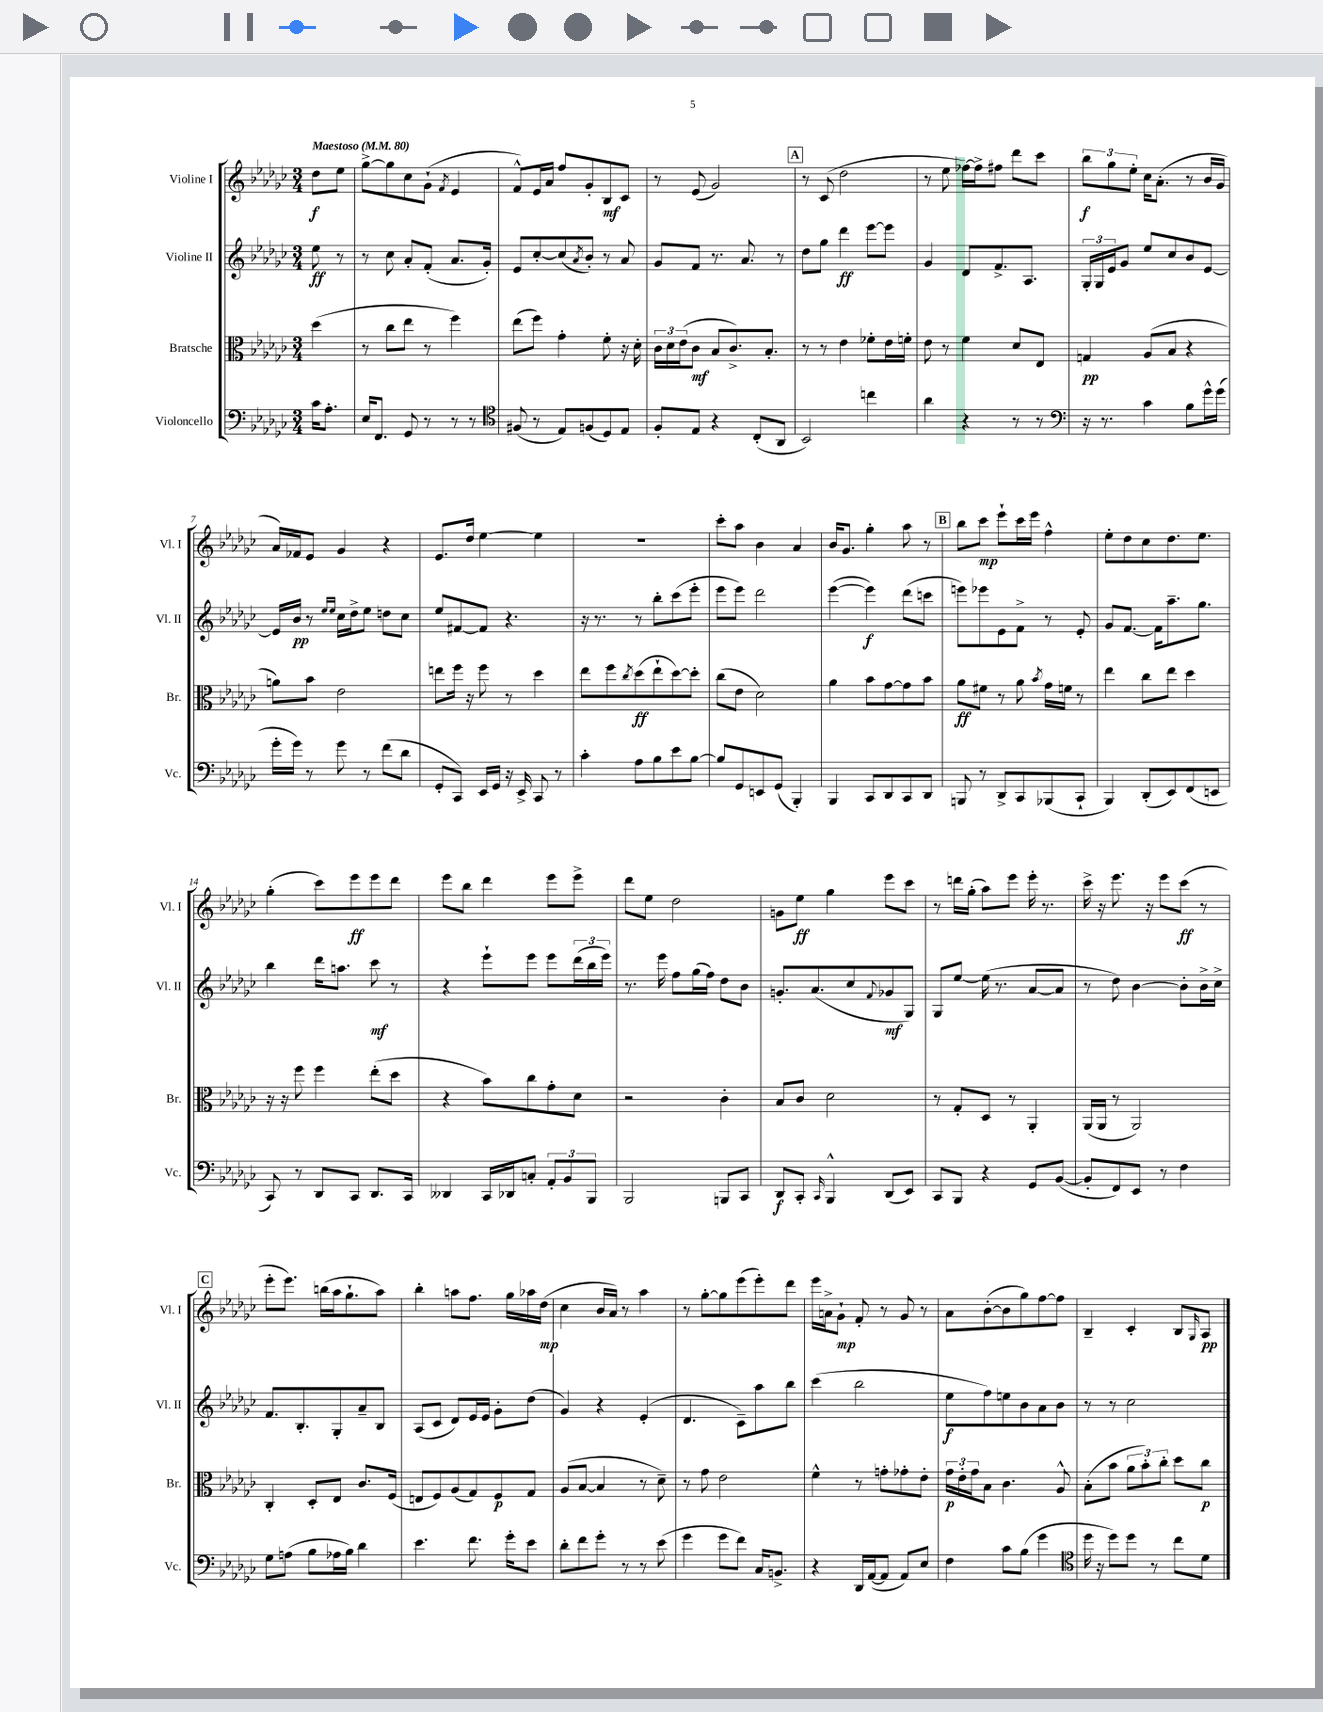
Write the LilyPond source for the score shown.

<<
\new StaffGroup <<
\new Staff = "s0" \with { instrumentName = "Violine I" shortInstrumentName = "Vl. I" } {
    \clef treble \key ges \major \numericTimeSignature \time 3/4 \partial 4 \tempo "Maestoso" 4 = 80
    des''8\f ees''8 |
    ges''8~-> ges''8 ces''8 ges'8-!( \acciaccatura { f'8 } ees'4 |
    f'8-^) ees'16 aes'16 f''8 ges'8-. bes8\mf ces'8 |
    r8 ees'8( ges'2) |
    \mark \markup { \box "A" } r8 ces'8( des''2 |
    r8 ees''8 fes''16~) fes''16-> fis''8 des'''8 ces'''8 |
    \tuplet 3/2 { bes''8\f ges''8 ees''8-. } ces''16 aes'8.-.( r8 bes'16 ges'16 |
    aes'16) fes'16 ees'8 ges'4 r4 |
    ees'8. des''16 ees''4~ ees''4 |
    R2. |
    ces'''8-. aes''8 bes'4 aes'4 |
    bes'16 ges'8. ges''4-. aes''8 r8 |
    \mark \markup { \box "B" } bes''8 ces'''8\mp ees'''8-! ces'''16 ees'''16 f''4-^ |
    ees''8-. des''8 ces''8 des''8. ees''8. |
    ges''4-.( ces'''8) ees'''8\ff ees'''8 des'''8 |
    ees'''8 bes''8 des'''4 ees'''8 ees'''8-> |
    des'''8 ees''8 des''2 |
    g'8 ees''8\ff ges''4 ees'''8 ces'''8 |
    r8 d'''16 ges''16-.( aes''8) ees'''8 ees'''16-. r8. |
    ces'''16-> r16 ees'''8. r16 ees'''8 ces'''8\ff( r8 |
    \mark \markup { \box "C" } ees'''8-. ees'''8.) b''16( aes''16 ges''8.-! aes''8) |
    bes''4-. a''8 f''8. ges''16 aes''16 des''16\mp( |
    ces''4 bes'16 aes'16) r8 aes''4 |
    r8 ges''8~-. ges''8 ees'''8( ees'''8-.) des'''8 |
    ees'''16 a'16-> ges'8-!\mp f'8-. r8 ges'8 r8 |
    aes'8 bes'8~-.( bes'8 ges''8) f''8~ f''8 |
    bes4-- ces'4-. bes8 \grace { ges16 } aes8\pp \bar "|." |
}
\new Staff = "s1" \with { instrumentName = "Violine II" shortInstrumentName = "Vl. II" } {
    \clef treble \key ges \major \numericTimeSignature \time 3/4 \partial 4
    ees''8\ff r8 |
    r8 ces''8 aes'8-. f'8-.( aes'8. ges'16-.) |
    ees'8 ces''8~-. ces''8( \acciaccatura { aes'8 } bes'8-.) r8 aes'8 |
    ges'8 f'8 r8. aes'8. r8 |
    \mark \markup { \box "A" } des''8 ges''8 des'''4\ff ees'''8~ ees'''8 |
    ges'4 des'8 f'8.-> aes8. |
    \tuplet 3/2 { ges16-. ges16 ees'16 } ges'8 ees''8 ces''8 bes'8 ees'8~ |
    ees'16 bes'16\pp r8 \grace { ees''16 ees''16 } ces''16 des''16-> ees''8 d''8 ces''8 |
    ees''8 fis'8~ fis'8 r4. |
    r16 r8. r8 bes''8-. ces'''8( ees'''8-. |
    ees'''8 ees'''8) des'''2 |
    ees'''4~( ees'''4\f) des'''8( c'''8 |
    \mark \markup { \box "B" } e'''8) ees'''8 ees'8 f'8-> r8 ees'8-. |
    ges'8 f'8.~ f'16 aes''8.-- ges''8. |
    bes''4 des'''16 a''8. ces'''8\mf r8 |
    r4 ees'''8-! ees'''8 ees'''8 \tuplet 3/2 { des'''16( bes''16 ees'''16) } |
    r8. ees'''16 f''8 ges''16( f''16) des''8 bes'8 |
    g'8.-. aes'8.( ces''8 \appoggiatura { f'8 } ges'8\mf ges8) |
    ges8 ees''8~ ees''16( r8. aes'8~ aes'8 |
    r8 des''8) bes'4~ bes'8-. bes'16-> ces''16-> |
    \mark \markup { \box "C" } f'8. bes8.-. ges8-. aes'8-- bes8 |
    aes8( ces'8 des'8) ees'16 ees'16 ges'8-. des''8( |
    ges'4) r4 ees'4-.( |
    des'4. ces'8--) aes''8 bes''8 |
    ces'''4( bes''2 |
    ees''8\f f''8) e''8 bes'8 aes'8 bes'8 |
    r8 r8 ces''2 \bar "|." |
}
\new Staff = "s2" \with { instrumentName = "Bratsche" shortInstrumentName = "Br." } {
    \clef alto \key ges \major \numericTimeSignature \time 3/4 \partial 4
    des''4( |
    r8 ces''8 ees''8 r8 f''4) |
    ees''8( f''8) ges'4-. f'8-. r16 des'16-. |
    \tuplet 3/2 { ces'16 des'16 ees'16( } ces'8\mf bes8 ces'8.->) bes8.-. |
    \mark \markup { \box "A" } r8 r8 ees'4 fes'8-. ees'16 f'16-. |
    ees'8 r8 f'4 des'8 ees8 |
    g4\pp aes8( bes8 r4 |
    a'8) bes'8 ees'2 |
    e''8 f''16 r16 f''8 r8 des''4 |
    ees''8 f''8 \acciaccatura { ces''8 } des''8\ff( ees''8-! des''8~) des''8-. |
    ces''8( ees'8 des'2) |
    aes'4 bes'8 ges'8~ ges'8 bes'8 |
    \mark \markup { \box "B" } aes'8\ff fis'8 r8 aes'8 \acciaccatura { bes'8 } ges'16 f'16 r8 |
    ees''4 ces''8 ees''8 des''4 |
    r16 r16 f''8 f''4 ees''8-.( des''8 |
    r4 bes'8) ces''8 ges'8-. des'8 |
    r2 ces'4-. |
    bes8 ces'8 des'2 |
    r8 ges8-. des8 r8 aes,4-. |
    aes,16( aes,16 r8 aes,2) |
    \mark \markup { \box "C" } ces4-. des8-. ees8 ces'8. f16( |
    e8 f8) aes8( ges8) f8\p ges8 |
    aes8( bes8~ bes4 r8 des'8--) |
    r8 ges'8 ees'2 |
    f'4-^ r8 g'8-. ges'8-. ees'8-. |
    \tuplet 3/2 { ges'16\p ees'16-. ges'16 } bes8 ces'4. aes8-^ |
    bes8-.( bes'8 \tuplet 3/2 { aes'8 bes'8-.) ces''8-. } des''8 ces''8\p \bar "|." |
}
\new Staff = "s3" \with { instrumentName = "Violoncello" shortInstrumentName = "Vc." } {
    \clef bass \key ges \major \numericTimeSignature \time 3/4 \partial 4
    ces'16 aes8.-. |
    ees16 f,8. ges,8 r8 r8 r8 |
    \clef tenor fis8( r8 ees8) f8( des8) ees8 |
    f8-. ees8 r4 ces8-.( aes,8 |
    \mark \markup { \box "A" } bes,2) c''4 |
    aes'4 r4 r8 r8 |
    \clef bass r16 r8. ces'4 bes8 ges'16-^ ges'16( |
    ges'16-. ges'16) r8 ges'8 r8 f'8( des'8 |
    ges,8-. ces,8) ees,16 ges,16 r16 ees,16-> ces,8 r8 |
    ces'4-. aes8 bes8 ees'8 bes8~ |
    bes8 ges,8 e,8 ges,8( bes,,4-.) |
    bes,,4 ces,8 des,8 ces,8 des,8 |
    \mark \markup { \box "B" } b,,8 r8 des,8-> ces,8 bes,,8( ces,8-! |
    bes,,4) des,8-.( ees,8) f,8( e,8 |
    ces,8) r8 des,8 ces,8 des,8. ces,16 |
    deses,4 ces,16 des,16 c8-. \tuplet 3/2 { aes,8-. bes,8 bes,,8 } |
    bes,,2 b,,8 ces,8 |
    des,8\f ces,8-. \grace { ces,16 } bes,,4-^ des,8( ees,8) |
    ces,8 bes,,8 r4 ges,8 bes,8~( |
    bes,8-. f,8) ees,8 r8 f4 |
    \mark \markup { \box "C" } ges8 a8( bes8 aes16 bes16) des'4 |
    ees'4. f'8. ges'16-. ees'8 |
    des'8-. f'8 ges'8-. r8 r8 ees'8( |
    ges'4 ges'8 f'8) ces16 b,8.-> |
    r4 des,16 aes,16~( aes,8 aes,8) ees8 |
    f4 ces'8 bes8( ges'4 |
    \clef tenor des''16 r16 des''8) des''8 r8 ces''8 des'8 \bar "|." |
}
>>
>>
